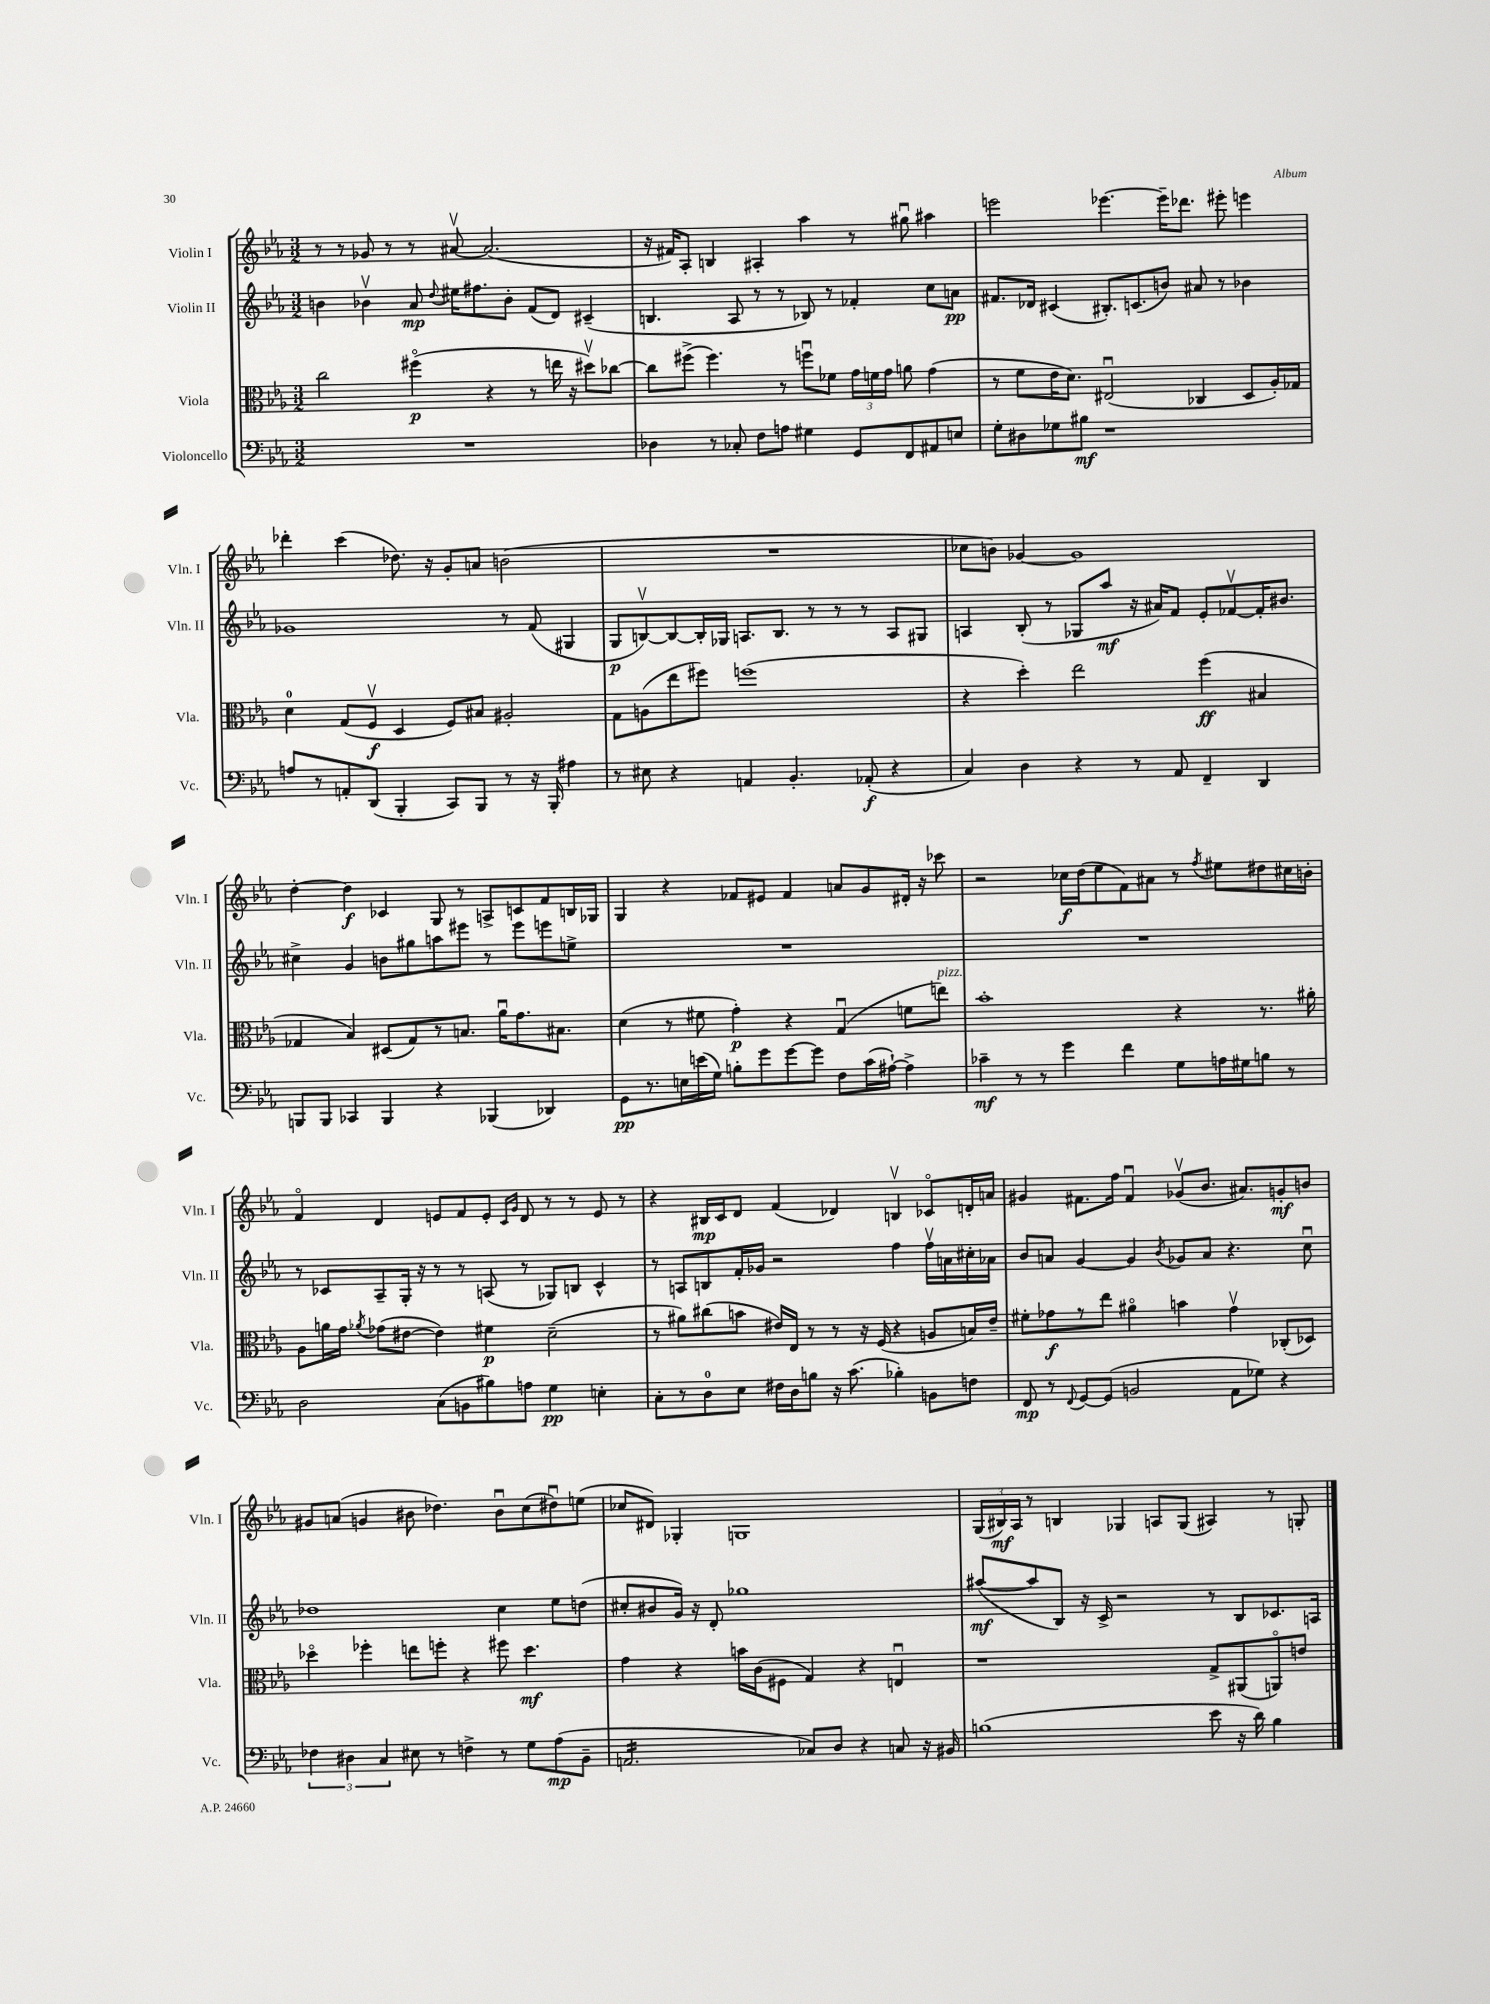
<<
\new StaffGroup <<
\new Staff = "s0" \with { instrumentName = "Violin I" shortInstrumentName = "Vln. I" } {
    \clef treble \key ees \major \numericTimeSignature \time 3/2
    \autoBeamOff r8 r8 ges'8 r8 r8 ais'8~\upbow ais'2.( |
    r16 fis'16[) aes8]-. b4 ais4-. aes''4 r8 gis''8\downbow ais''4 |
    e'''2 ees'''4.~ ees'''16[-- des'''8.] eis'''8-. e'''4 |
    des'''4-. c'''4( des''8.) r16 g'8[-. a'8] b'2( |
    R1. |
    ces''8[ b'8]) ges'4~ ges'1 |
    d''4~-. d''4\f ces'4 g8 r8 a8[-> c'8 f'8 b16 ges16] |
    g4 r4 fes'8[ eis'8] fes'4 a'8[ g'8 dis'16]-. r16 ces'''8 |
    r2 ces''16[\f d''16( ees''8 f'8) ais'8] r8 \acciaccatura { f''8 } eis''8[ dis''8 cis''16 b'16]-. |
    f'4\flageolet d'4 e'8[ f'8 e'8]-. \grace { c'16[ g'16] } d'8 r8 r8 e'8 r8 |
    r4 bis16[\mp c'16 d'8] f'4( des'4) b4\upbow ces'8[\flageolet d'16-. a'16] |
    gis'4 fis'8.[ f''16] fis'4\downbow ges'8[\upbow( bes'8.] ais'8.[) g'8-.\mf b'8] |
    gis'8[ a'8]( g'4 bis'8 des''4.) bis'8[\downbow c''8( dis''8\downbow) e''8]( |
    ces''8[ dis'8]) ges4-. g1 |
    \tuplet 3/2 { g16[( bis16\mf) aes16] } r8 b4 ges4 a8[ ges8]( ais4) r8 g8-. \bar "|." |
}
\new Staff = "s1" \with { instrumentName = "Violin II" shortInstrumentName = "Vln. II" } {
    \clef treble \key ees \major \numericTimeSignature \time 3/2
    \autoBeamOff b'4 bes'4\upbow aes'8\mp \appoggiatura { d''8 } eis''16[ fis''8. bes'8]-. f'8[( d'8]) cis'4--( |
    b4. aes8 r8 r8 bes8) r8 fes'4-. c''8[ a'8]\pp |
    fis'8.[ des'16] cis'4( bis8.[-.) c'8.( b'8]) ais'8 r8 bes'4 |
    ges'1 r8 f'8( gis4 |
    g8[\p b8~\upbow) b8~ b16-. ges16] a8.[ b8.] r8 r8 r8 a8[ gis8] |
    a4 bes8-.( r8 ges8[ aes''8]\mf r16 ais'16[) f'8] ees'8[-. fes'8~\upbow fes'16-. bis'8.] |
    cis''4-> g'4 b'8[ gis''8 a''8 eis'''8] r8 eis'''8[ e'''8 e''8]-> |
    R1. |
    R1. |
    r8 ces'8[ aes8-- g16]-. r16 r8 r8 a8( r8 ges8[) b8] ces'4-^ |
    r8 a8[ b8 f'16-. ges'16] r2 f''4 f''16[\upbow a'16 cis''16-. aes'16] |
    bes'8[ a'8] g'4~ g'4 \acciaccatura { bes'8 } ges'8[ a'8] r4. c''8\downbow |
    des''1 c''4 ees''8[ d''8]( |
    cis''8[-. bis'8 g'16]) r16 d'8-. ges''1 |
    ais''8[~\mf( ais''8 bes8]) r16 c'16-> r2 r8 bes8[ ces'8. a16] \bar "|." |
}
\new Staff = "s2" \with { instrumentName = "Viola" shortInstrumentName = "Vla." } {
    \clef alto \key ees \major \numericTimeSignature \time 3/2
    \autoBeamOff c''2 fis''4\flageolet\p( r4 r8 e''16 r16 dis''8[\upbow) ces''8]~ |
    ces''8[ fis''8]->( fis''4.) r8 f''8[\downbow fes'8] \tuplet 3/2 { g'16[ f'16 g'16] } a'8 g'4( |
    r8 f'8[ ees'16 d'8.]) eis2\downbow( ces4 d8[ aes16-.) ges16] |
    d'4-0 g8[( f8]\upbow\f d4 f8[) bis8] ais2-. |
    g8[ a8( ees''8 fis''8]) f''1( |
    r4 d''4-.) ees''2 f''4\ff( bis4 |
    ges4 bes4) dis8[( ges8) r8 b8.] aes'16[\downbow g'8. bis8.] |
    d'4( r8 fis'8 g'4-.\p) r4 g4\downbow( f'8[ e''8]^\markup { \italic "pizz." }) |
    bes'1-. r4 r8. ais'16-. |
    aes8[ a'16 g'16] \acciaccatura { aes'8 } ges'8[( eis'8]~ eis'4) fis'4\p d'2--( |
    r8 ais'8[) cis''8( b'8] eis'16[) ees16] r8 r8 r16 f16( r4 a8[ b16) eis'16]-- |
    fis'8[-. ges'8\f r8 ees''8] ais'4\flageolet b'4 ges'4\upbow ces8[-.( des8]) |
    des''4\flageolet fes''4-. e''8[ f''8]-. r4 fis''8 des''4.\mf |
    g'4 r4 b'16[ c'16( fis8] g4) r4 e4\downbow |
    r1 g8[-> ais,8( a,8\flageolet) e'8] \bar "|." |
}
\new Staff = "s3" \with { instrumentName = "Violoncello" shortInstrumentName = "Vc." } {
    \clef bass \key ees \major \numericTimeSignature \time 3/2
    \autoBeamOff R1. |
    des4 r8 ces8-. f8[ a8] gis4 g,8[ f,8 ais,8 e8] |
    g8[-. dis8 ges8 bis8]\mf r1 |
    a8[ r8 a,8-. d,8]( bes,,4-. c,8[) bes,,8] r8 r16 bes,,16-. ais4 |
    r8 eis8 r4 a,4 bes,4.-. aes,8-.\f( r4 |
    c4) d4 r4 r8 aes,8 f,4-- d,4 |
    b,,8[ b,,8] ces,4 b,,4 r4 bes,,4( des,4) |
    g,8[\pp r8. e16 e'16( g16]) b8[-. g'8 g'8~ g'8] f8[ c'16( ais16]~-!) ais4-> |
    ces'4--\mf r8 r8 g'4 f'4 g8[ a16 gis16 b8] r8 |
    d2 c8[( b,8 bis8) a8] g4\pp e4-. |
    c8[-. r8 d8-0 ees8] fis16[ d16 b8] r16 c'8.( bes4-.) b,8[ f8] |
    f,8\mp r8 \appoggiatura { f,8 } g,8[~ g,8]( b,2 aes,8[ ges8]) r4 |
    \tuplet 3/2 { fes4 dis4 c4 } eis8 r8 f4-> r8 g8[ aes8\mp( bes,8]-- |
    a,2.:16 ces8[) d8] r4 c8 r16 bis,16 |
    b1( ees'8 r16 d'16) b4 \bar "|." |
}
>>
>>
\layout { \context { \Score \remove "Bar_number_engraver" } }
